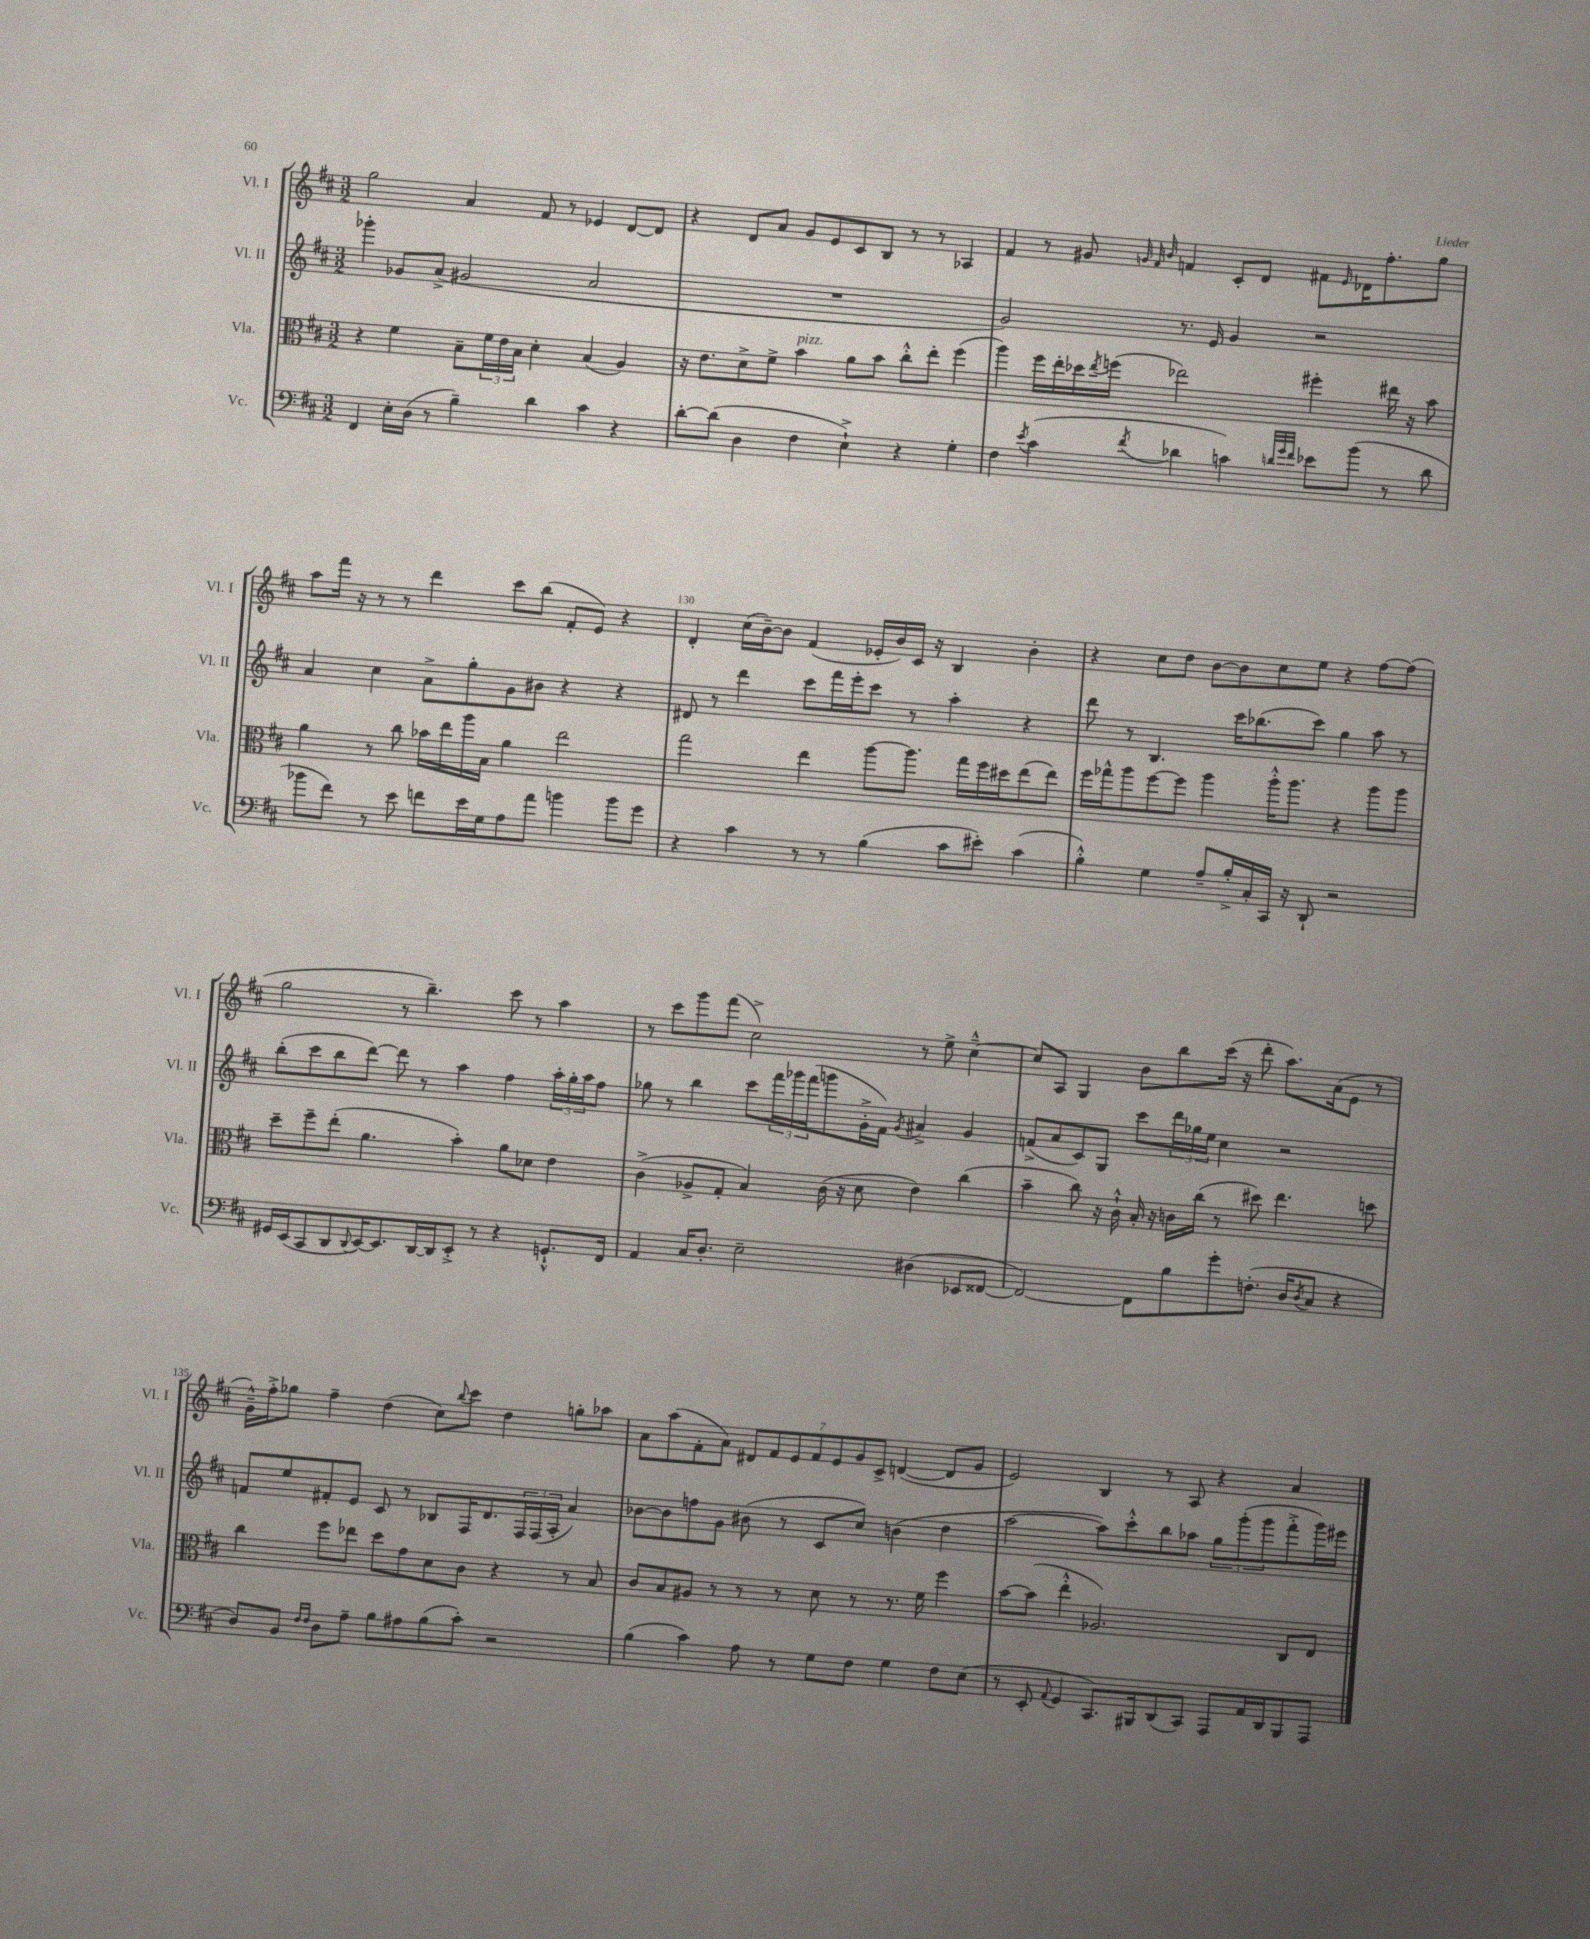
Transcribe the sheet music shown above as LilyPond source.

<<
\new StaffGroup <<
\new Staff = "s0" \with { instrumentName = "Vl. I" shortInstrumentName = "Vl. I" } {
    \clef treble \key d \major \numericTimeSignature \time 3/2
    g''2 a'4 fis'8 r8 ees'4 d'8~ d'8 |
    r4 d'8 a'8 g'8 e'8 cis'8 b8 r8 r8 aes4 |
    fis'4 r8 gis'8 \grace { g'32 fis'32 b'32 } f'4 cis'8-. d'8 fis'8 \grace { e'16 } des'16 fis''8.-. g''8 |
    a''8 fis'''16 r16 r8 r8 d'''4 cis'''8 b''8( fis'8-. e'8) r4 |
    d'4-. cis''16( b'16~--) b'8 fis'4( ees'16-. b'16) cis'16 r16 b4 b'4-. |
    r4 cis''8 d''8 b'8~ b'8 cis''8 e''8 r4 fis''8~ fis''8( |
    g''2 r8 b''4.--) cis'''8 r8 a''4 |
    r8 cis'''8 g'''8 fis'''8( cis''2->) r8 e''8-> cis''4~---^ |
    cis''8 a8 g4 b'8 b''8 cis'''16( r16 d'''8-. a''8.) a'16( e'8 r8 |
    g'16---^) fis''16-.-> ges''8 fis''4-- d''4( cis''8) \appoggiatura { b''8 } cis'''8 d''4 g''8-. aes''8 |
    a'8 a''8( fis'8-. a'8) \tuplet 7/4 { dis'8 fis'8 e'8 fis'8 e'8 g'8 cis'8-> } d'4~( d'8 g'8 |
    e'2) b4 r8 a8 r4 a'4 \bar "|." |
}
\new Staff = "s1" \with { instrumentName = "Vl. II" shortInstrumentName = "Vl. II" } {
    \clef treble \key d \major \numericTimeSignature \time 3/2
    ges'''4-. ges'8 a'8->( gis'2 a'2 |
    R1. |
    g'2) r8. e'16 g'4 r2 |
    a'4 cis''4 a'8-> g''8-. g'8 bis'8 r4 r4 |
    dis'8 r8 d'''4 cis'''8 fis'''16 e'''16-. cis'''8 r8 a''4-. r4 |
    d'''8 r8 b4. cis'''16 bes''8.( cis'''8) g''4 a''8 r8 |
    b''8-.( cis'''8 b''8 d'''8~) d'''8 r8 a''4 fis''4 \tuplet 3/2 { a''16-. g''16-. a''16 } fis''8 |
    ges''8 r8 b''4 cis'''8 \tuplet 3/2 { fis'''16 ges'''16 fis'''16( } g'''8 g'16-.-> fis'16) \acciaccatura { g'8 } ais'4-> g'4 |
    f'8->( a'8 cis'8) g8 cis'''8 \tuplet 3/2 { d'''16 ges''16 e''16 } cis''4 r2 |
    f'8 e''8 fis'8-. e'8 cis'8 r8 bes8 fis16 d'8. \tuplet 3/2 { fis16 fis16( a16-. } a'4) |
    bes'8~ bes'8 f''8 g'8 bis'8( r8 cis'8 cis''8) b'4( d''4 |
    a''2~ a''8) cis'''8-.-^ b''8 aes''8 \tuplet 3/2 { g''8 g'''8-.( g'''8 } fis'''8-.-> g'''16) eis'''16 \bar "|." |
}
\new Staff = "s2" \with { instrumentName = "Vla." shortInstrumentName = "Vla." } {
    \clef alto \key d \major \numericTimeSignature \time 3/2
    r4 fis'4 b8-- \tuplet 3/2 { fis'16 e'16 b16 } d'4-. b4( a4) |
    r16 e'8. d'8-> fis'8-> b'4^\markup { \italic "pizz." } a'8 b'8 cis''8-.-^ e''8-. fis''4( |
    a''4) fis''16 e''16-. des''16 \acciaccatura { e''8 } f''16( ees''2) fis''4-. eis''16 r16 b'8 |
    a'4 r8 cis''8 bes'16 e''16 a''16 b16 a'4 e''2 |
    g''2 e''4 a''8~ a''8. g''16 fis''16 dis''16 e''8( e''8) |
    fis''16 ges''16-^ a''8 fis''8~ fis''8 a''4 a''16-.-^ a''8. r4 a''8 a''8 |
    d''8-- fis''8-- e''8-.( a'4. b'4-.) a'8 des'8 e'4 |
    cis'4->( aes8-> g8-. b4) cis'16( r16 d'8 e'4) cis''4( |
    b'4-- cis''8) r16 cis'16-!-^ b16-. r16 c'16 cis''16( r8 dis''8) e''4. d''8 |
    cis''4 fis''8 ees''8 d''8 g'8 d'8 cis'8 r4 r8 b8 |
    cis'8 b8 ais8 r8 r8 r8 d'8 r8 r8. fis'16 fis''4 |
    b'8~ b'8( e''4-.-^ aes2.) cis8 e8 \bar "|." |
}
\new Staff = "s3" \with { instrumentName = "Vc." shortInstrumentName = "Vc." } {
    \clef bass \key d \major \numericTimeSignature \time 3/2
    fis,4 e16-. d16( r8 b4--) d'4 cis'4 r4 |
    d'8~-. d'8( d4 fis4 e4-!->) r4 g4-. |
    fis4 \acciaccatura { e'8 } cis'4( \acciaccatura { fis'8 } des'4 c'4) \grace { d'32 g'32 fis'32 } ees'8 b'8( r8 d'8 |
    bes'8 fis'8) r8 e'8 f'8 e'16 g16 a8 a'8 b'4 b'8 g'8 |
    r4 cis'4 r8 r8 b4( cis'8 eis'8-.) cis'4( |
    b4-.-^) g4 a8-- b16-.-> cis16-. cis,16 r16 d,8-! r2 |
    gis,16 e,16( cis,8 d,8 \appoggiatura { d,8 } e,16~) e,8. d,16~ d,16 e,8-.-> r8 r4 g,8.-!-^ fis,16 |
    a,4 cis16 d8.-. e2-- dis4( ees,8 fisis,8~ |
    fisis,2~) fisis,8 b8 g'8-. f8.-.( d16 \acciaccatura { d8 } cis8 r4 |
    d8) b,8 \grace { fis16 fis16 } d8 a8-- b8 ais8 b8( cis'8-.) r2 |
    b4( cis'4) a8 r8 g8 fis8 g4 fis8 e8( |
    r8 e,8-. \appoggiatura { a,8 } g,4 cis,8.) bis,,16 d,8( cis,8) a,,8 a,16 d,16 bis,,8 a,,8 \bar "|." |
}
>>
>>
\layout { \context { \Score currentBarNumber = #126 \override BarNumber.break-visibility = ##(#f #t #t) barNumberVisibility = #(every-nth-bar-number-visible 5) } }
